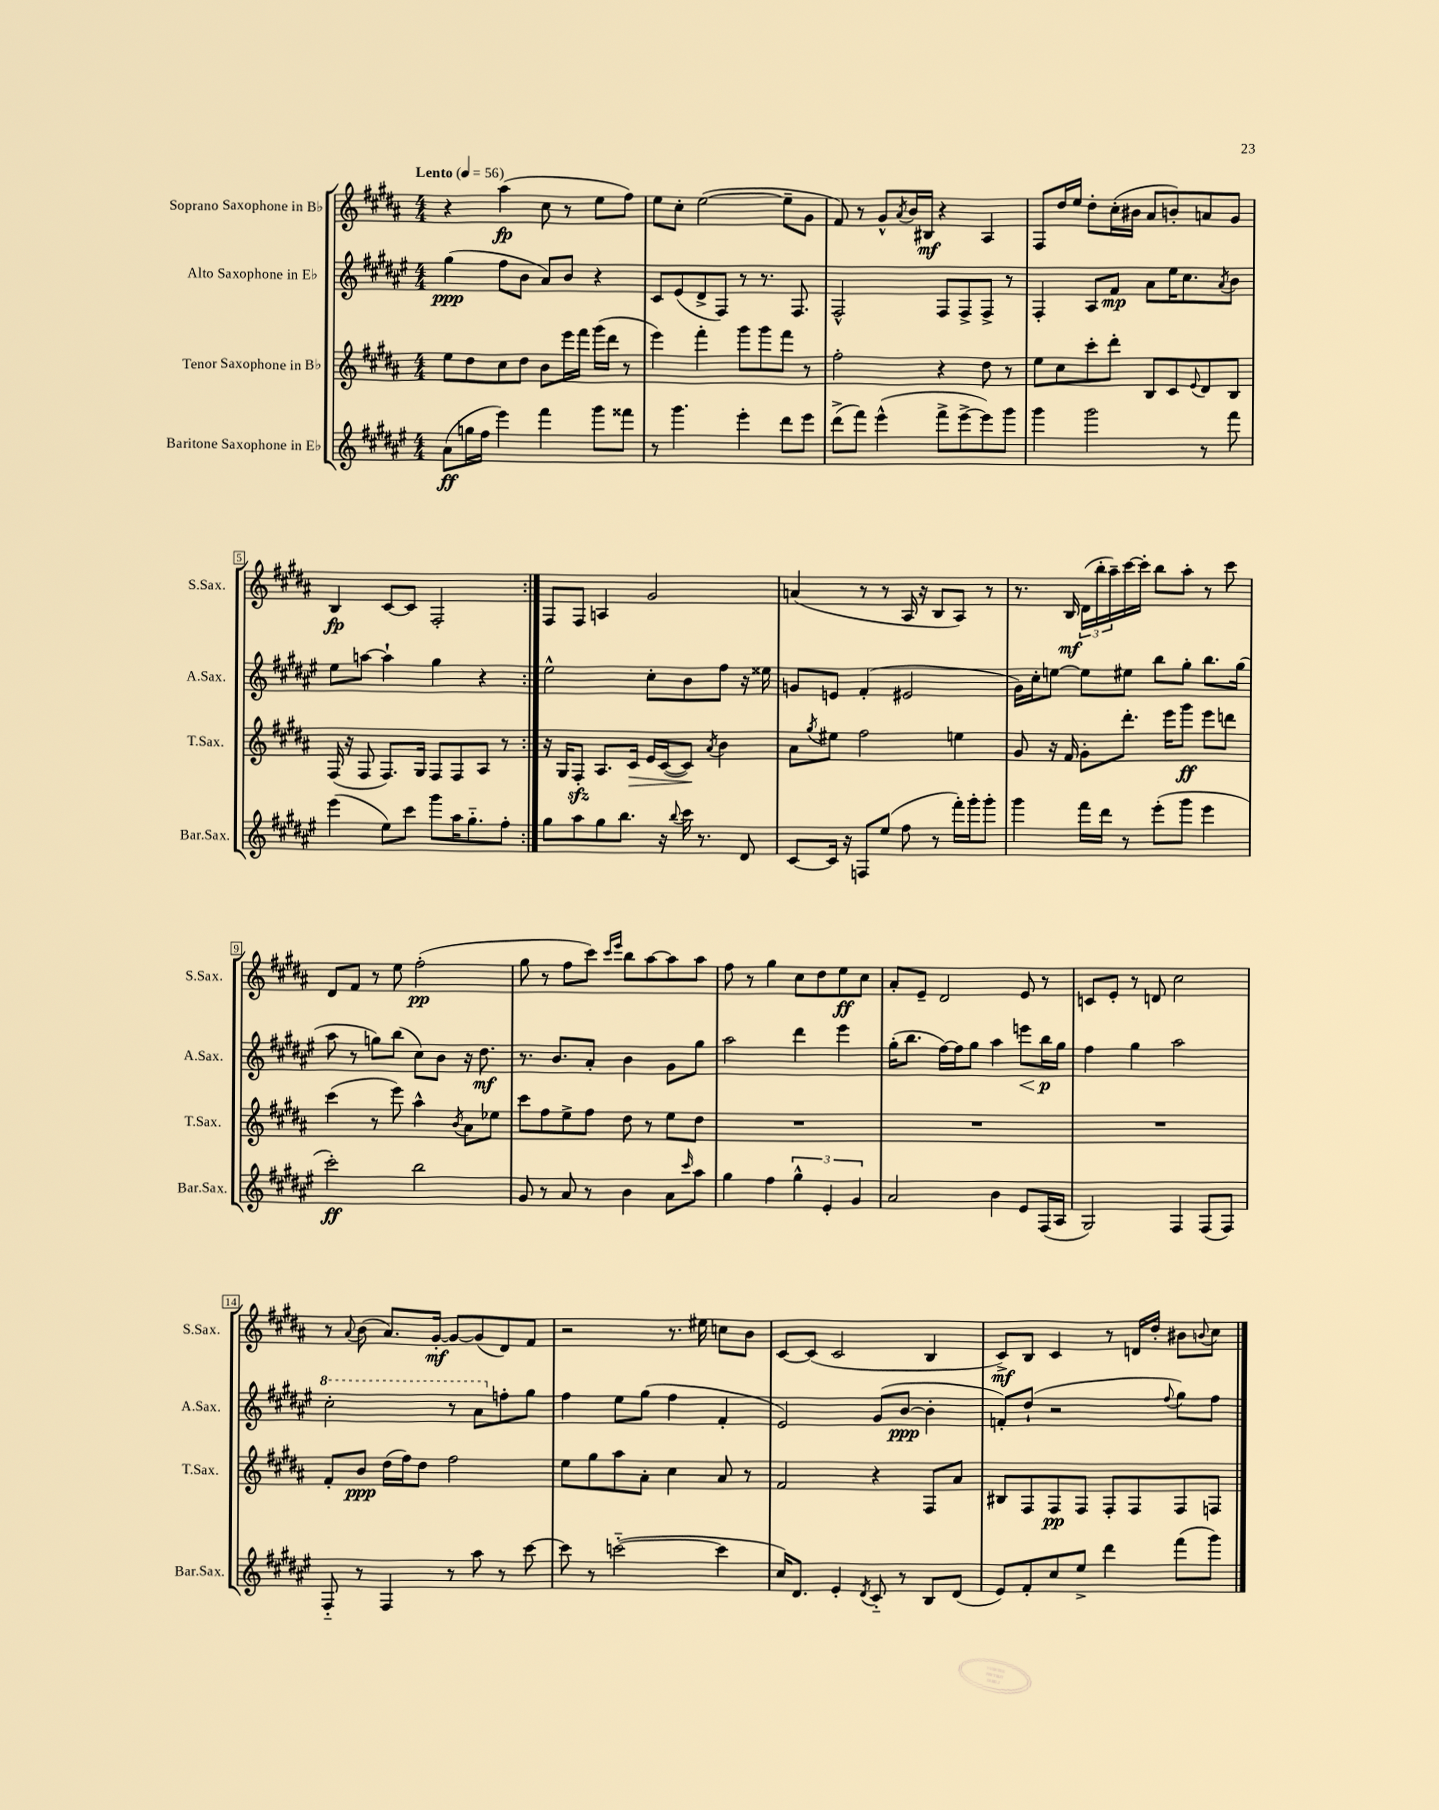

**kern	**kern	**kern	**kern
*staff4	*staff3	*staff2	*staff1
*clefG2	*clefG2	*clefG2	*clefG2
*k[f#c#g#d#a#e#]	*k[f#c#g#d#a#]	*k[f#c#g#d#a#e#]	*k[f#c#g#d#a#]
*M4/4	*M4/4	*M4/4	*M4/4
*MM56	*MM56	*MM56	*MM56
(8a#	8ee	(4gg#	4r
16gg	8dd#	.	.
16ff#	.	.	.
4eee#)	8cc#	8ff#	(4aa#
.	8dd#	8b	.
4fff#	8b	8a#)	8cc#
.	16eee	8b	8r
.	16fff#	.	.
8ggg#	(16ggg#	4r	8ee
.	16ddd#	.	.
8fff##	8r	.	8ff#)
=	=	=	=
8r	4eee)	8c#	8ee
4.ggg#	.	(8e#	8cc#'
.	4fff#'	8d#^	([2ee
.	.	8F#)	.
4eee#'	8ggg#	8r	.
.	8ggg#	8.r	.
8ddd#	8fff#	.	8ee~]
.	.	8.F#	.
8eee#	8r	.	8g#
=	=	=	=
(8ddd#^	2ff#'	2F#^^	8f#)
8fff#)	.	.	8r
(4eee#^^	.	.	8g#^^
.	.	.	8qa#
.	.	.	16b
.	.	.	16B#
8fff#^	4r	8F#	4r
[8eee#^	.	8F#^	.
8eee#])	8dd#	8F#^	4A#
8ggg#	8r	8r	.
=	=	=	=
4ggg#	8ee	4F#'	8F#
.	8cc#	.	16dd#
.	.	.	16ee
2ggg#	8ccc#'	8A#	8dd#'
.	8ddd#'	8f#	(16cc#'
.	.	.	16b#
.	8B	8a#	8a#
.	8c#	16ee#	8b')
.	.	8.cc#	.
.	8qqe	.	.
8r	8d#	.	8a
.	.	8qa#	.
8fff#	8B	8b	8g#
=	=	=	=
(4eee#	(16F#	8ee#	4B
.	16r	.	.
.	8F#	[8aa	.
8ee#)	8.F#)	4aa`]	[8c#
8ccc#	.	.	8c#]
.	16G#	.	.
8ggg#	8F#	4gg#	2F#'
16aa#	8F#	.	.
8.gg#'~	.	.	.
.	8A#	4r	.
8ff#'	8r	.	.
=:|!	=:|!	=:|!	=:|!
8gg#	16r	2ee#^^	8F#
.	16G#	.	.
8aa#	8F#'	.	8F#
8gg#	8.A#	.	4A
8.bb	.	.	.
.	16c#	.	.
.	16e	8cc#'	2g#
16r	([16c#	.	.
8qqbb	.	.	.
16ccc#	8c#])	8b	.
8.r	.	.	.
.	8qa#	.	.
.	4b	8ff#	.
8d#	.	16r	.
.	.	16ee##	.
=	=	=	=
[8c#	8a#	8g	(4a
.	8qgg#	.	.
16c#]	8ee#	8e	.
16r	.	.	.
8F	2ff#	(4f#'	8r
(8ee#	.	.	8r
8ff#	.	2e#	16A#
.	.	.	16r
8r	.	.	8B
16fff#')	4ee	.	8A#)
16ggg#'	.	.	.
8ggg#'	.	.	8r
=	=	=	=
4ggg#	8g#	16g#)	8.r
.	.	16cc#'	.
.	16r	[8ee	.
.	16f#	.	16B
16fff#	8g#'	8ee]	(24d#
.	.	.	24bb'
16ddd#	.	.	.
.	.	.	24aa#~)
8r	8.ddd#'	8ee#	[16ccc#
.	.	.	16ccc#']
(8eee#'	.	8bb	8bb
.	16eee	.	.
8ggg#	8ggg#	8gg#'	8aa#'
4eee#	8eee	8.bb	8r
.	8ddd	.	8ccc#
.	.	(16gg#	.
=	=	=	=
2ccc#')	(4ccc#	8aa#	8d#
.	.	8r	8f#
.	8r	8gg)	8r
.	8eee)	(8bb	8ee
2bb	4aa#^^	8cc#)	(2ff#'
.	.	8b	.
.	8qb	.	.
.	8a#	16r	.
.	.	8.dd#	.
.	8ee-	.	.
=	=	=	=
8g#	8ccc#	8.r	8gg#
8r	8ff#	.	8r
.	.	8.b	.
8a#	8ee^	.	8ff#
8r	8ff#	8a#'	8ccc#)
.	.	.	16qqccc#
.	.	.	16qqeee
4b	8dd#	4b	8bb
.	8r	.	[8aa#
8a#	8ee	8g#	8aa#]
16qqccc#	.	.	.
8aa#	8dd#	8gg#	8aa#
=	=	=	=
4gg#	1r	2aa#	8ff#
.	.	.	8r
4ff#	.	.	4gg#
6gg#^^	.	4ddd#	8cc#
.	.	.	8dd#
6e#'	.	.	.
.	.	4eee#	8ee
6g#	.	.	.
.	.	.	8cc#
=	=	=	=
2a#	1r	(16gg#'	8a#'
.	.	8.bb	.
.	.	.	8e~
.	.	[16ff#)	2d#
.	.	16ff#]	.
.	.	8gg#	.
4b	.	4aa#	.
8e#	.	8eee	8e
(16F#	.	16bb	8r
16A#	.	16gg#	.
=	=	=	=
2G#)	1r	4ff#	8c
.	.	.	8e'
.	.	4gg#	8r
.	.	.	8d
4F#	.	2aa#	2cc#
(8F#	.	.	.
8F#)	.	.	.
=	=	=	=
8F#'~	8f#'	2ccc#'	8r
.	.	.	8qqa#
8r	8b	.	(8b
4F#	(16dd#	.	8.a#)
.	16ff#)	.	.
.	8dd#	.	.
.	.	.	[16g#'
8r	2ff#	8r	8g#_
8aa#	.	8aa#	(8g#]
8r	.	8ff'	8d#)
[8ccc#	.	8gg#	8f#
=	=	=	=
8ccc#]	8ee	4ff#	2r
8r	8gg#	.	.
([2ccc'~	8aa#	8ee#	.
.	8a#'	(8gg#	.
.	4cc#	4ff#	8.r
.	.	.	16ee#
4ccc]	8a#	4f#'	8cc
.	8r	.	8b
=	=	=	=
16cc#)	2f#	2e#)	[8c#
8.d#	.	.	.
.	.	.	(8c#]
4e#'	.	.	2c#
8qd#	.	.	.
8c#'~	4r	(8g#	.
8r	.	[8b	.
8B	8F#	4b']	4B
(8d#	8a#	.	.
=	=	=	=
8e#)	8B#	8f')	8c#^)
8f#'	8F#	(8dd#`	8B
8cc#	8F#	2r	4c#
8ee#^	8F#	.	.
4ddd#	8F#'	.	8r
.	8F#	.	16d
.	.	.	16dd#'
.	.	8qqff#	.
(8fff#	8F#	8gg#)	8b#
.	.	.	8qqb
8ggg#)	8F	8ff#	8cc#
==	==	==	==
*-	*-	*-	*-
